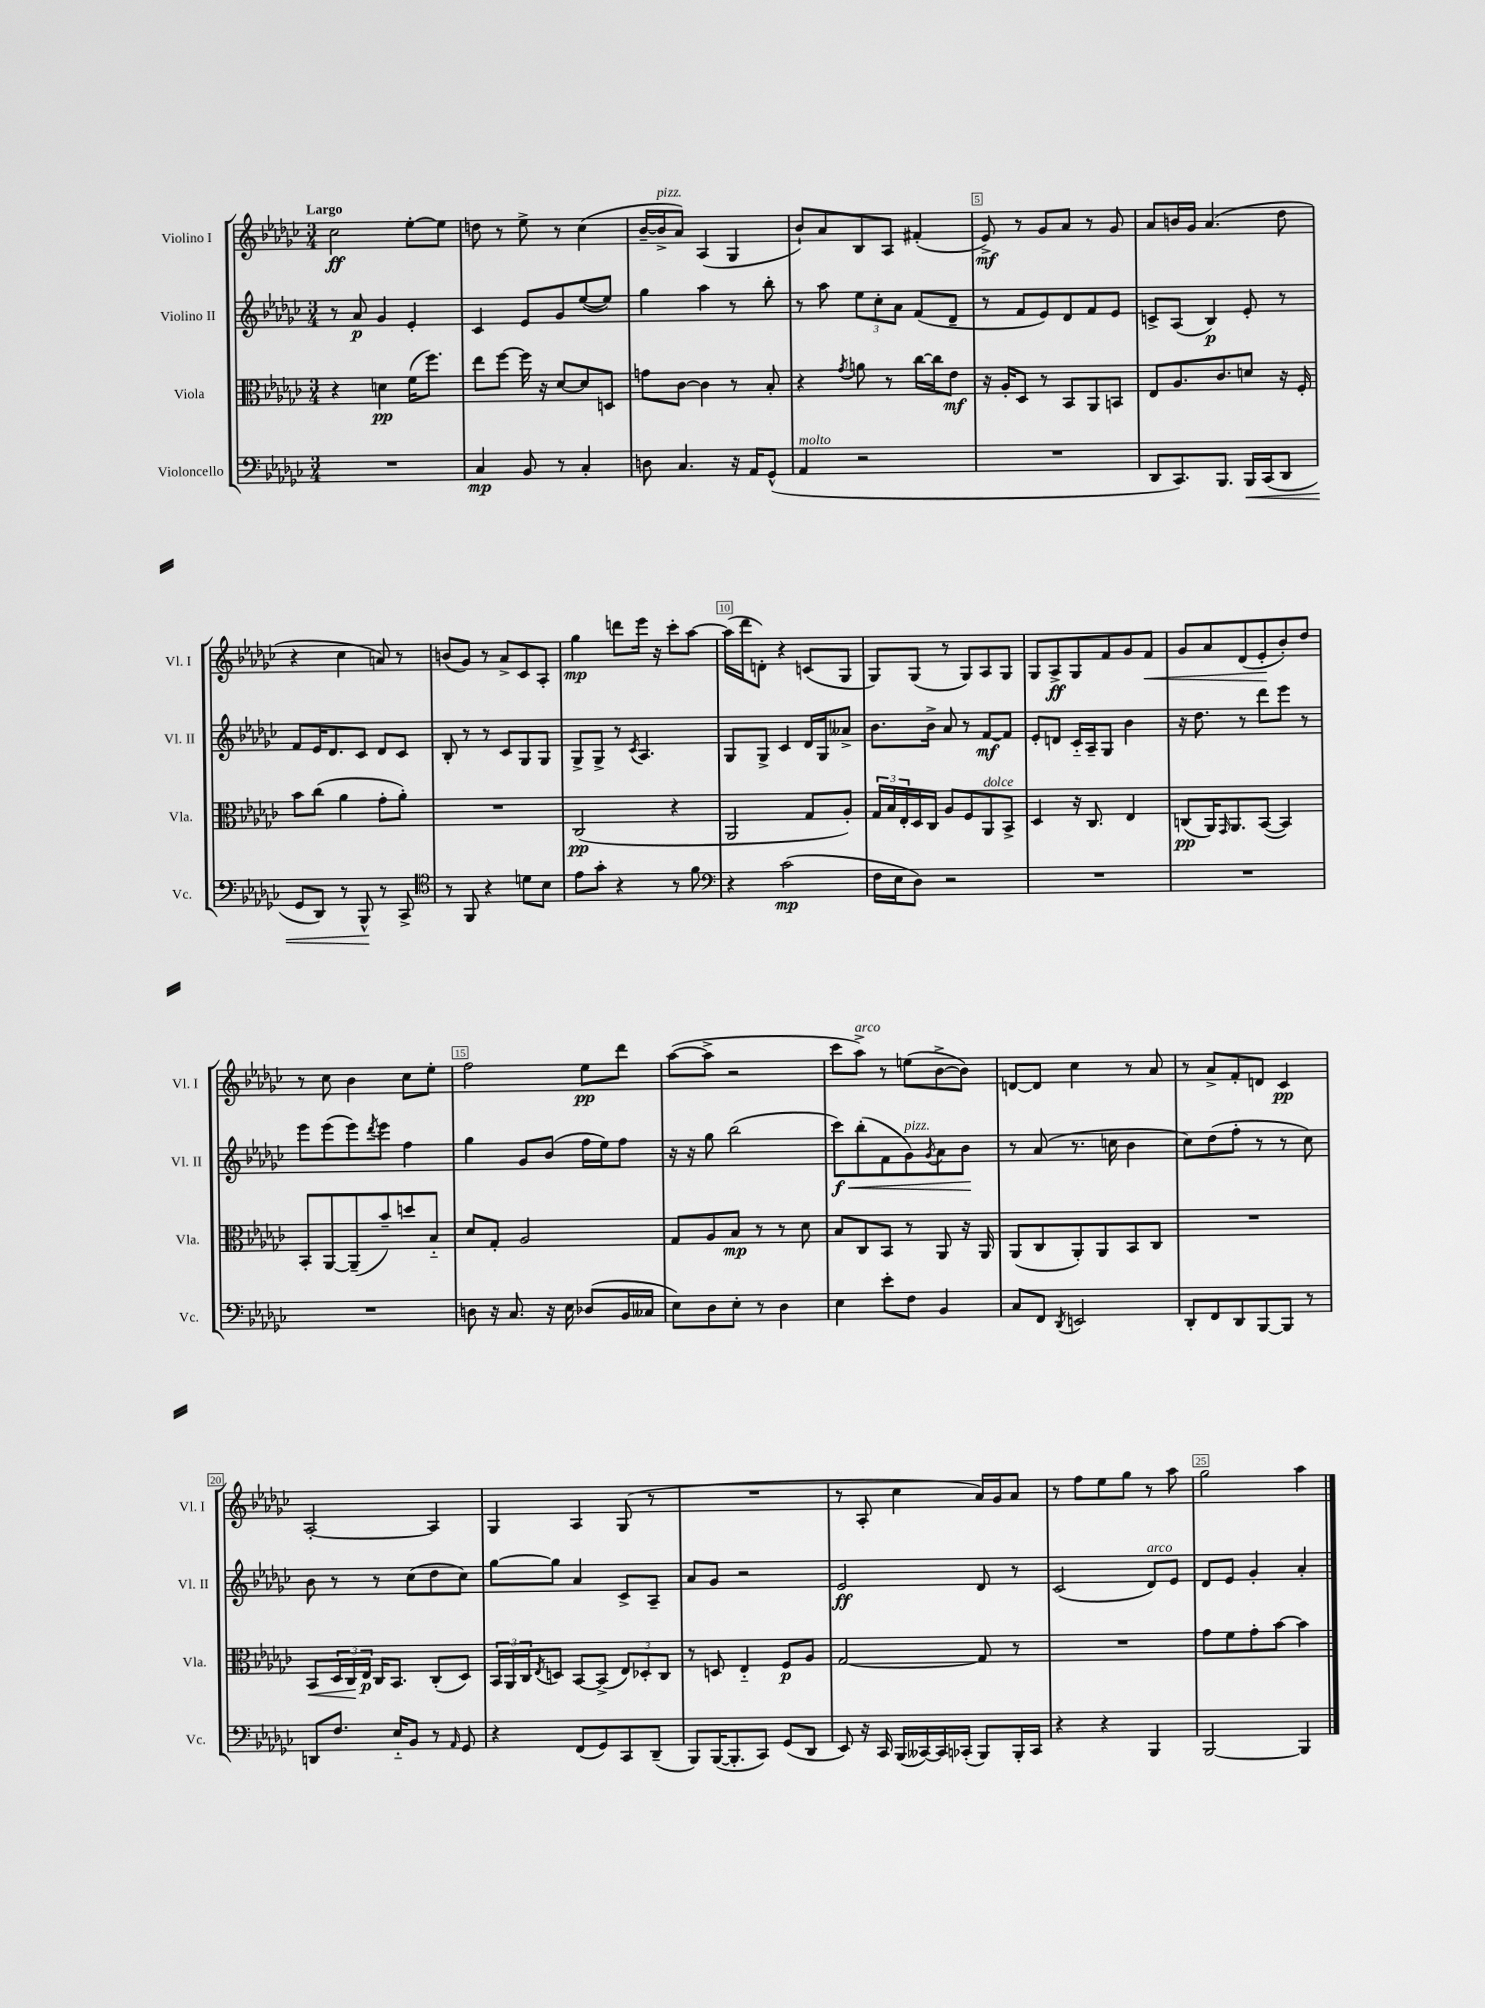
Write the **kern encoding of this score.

**kern	**dynam	**kern	**dynam	**kern	**dynam	**kern	**dynam
*part4	*part4	*part3	*part3	*part2	*part2	*part1	*part1
*staff4	*staff4	*staff3	*staff3	*staff2	*staff2	*staff1	*staff1
*I"Violoncello	*	*I"Viola	*	*I"Violino II	*	*I"Violino I	*
*I'Vc.	*	*I'Vla.	*	*I'Vl. II	*	*I'Vl. I	*
*clefF4	*	*clefC3	*	*clefG2	*	*clefG2	*
*k[b-e-a-d-g-c-]	*	*k[b-e-a-d-g-c-]	*	*k[b-e-a-d-g-c-]	*	*k[b-e-a-d-g-c-]	*
*M3/4	*	*M3/4	*	*M3/4	*	*M3/4	*
=1	=1	=1	=1	=1	=1	=1	=1
!	!	!	!	!	!	!LO:TX:a:B:t=Largo	!
2.r	.	4r	.	8r	.	2cc-\	ff
.	.	.	.	8a-/	p	.	.
.	.	4dn\	pp	4g-/	.	.	.
.	.	(16f\KL	.	4e-'/	.	[8ee-'\L	.
.	.	8.ff\J)	.	.	.	.	.
.	.	.	.	.	.	8ee-\J]	.
=2	=2	=2	=2	=2	=2	=2	=2
4C-/	mp	8ee-\L	.	4c-/	.	8ddn\	.
.	.	[8ff\J	.	.	.	8r	.
8BB-/	.	16ff\]	.	8e-/L	.	8ee-^\	.
.	.	16r	.	.	.	.	.
8r	.	[8d-/L	.	8g-/	.	8r	.
4C-'/	.	8d-/]	.	([8ee-/	.	(4cc-\	.
.	.	8Dn/J	.	8ee-/J])	.	.	.
=3	=3	=3	=3	=3	=3	=3	=3
8Dn\	.	8gn\L	.	4gg-\	.	[16b-~/LL	.
!	!	!	!	!	!	!LO:TX:a:i:t=pizz.	!
.	.	.	.	.	.	16b-^/J]	.
4.C-/	.	[8c-\J	.	.	.	8a-/J)	.
.	.	4c-\]	.	4aa-\	.	(4A-/	.
16r	.	8r	.	8r	.	4G-/	.
16AA-/KL	.	.	.	.	.	.	.
(8GG-^^/J	.	8B-'/	.	8bb-'\	.	.	.
=4	=4	=4	=4	=4	=4	=4	=4
!LO:TX:a:i:t=molto	!	!	!	!	!	!	!
4AA-/	.	4r	.	8r	.	8b-`/L)	.
.	.	.	.	8aa-\	.	8a-/	.
.	.	8qg-/	.	.	.	.	.
2r	.	8an\	.	12ee-\L	.	8B-/	.
.	.	.	.	12cc-'\	.	.	.
.	.	8r	.	.	.	8A-/J	.
.	.	.	.	12a-\J	.	.	.
.	.	[16cc-\LL	.	(8f/L	.	(4f#X'/	.
.	.	16cc-\J]	.	.	.	.	.
.	.	8e-\J	mf	8d-~/J	.	.	.
=5	=5	=5	=5	=5	=5	=5	=5
2.r	.	16r	.	8r	.	8e-^/)	mf
.	.	16A-'/KL	.	.	.	.	.
.	.	8D-/J	.	8f/L	.	8r	.
.	.	8r	.	8e-/)	.	8g-/L	.
.	.	8BB-/L	.	8d-/	.	8a-/J	.
.	.	8AA-/	.	8f/	.	8r	.
.	.	8BBn/J	.	8e-/J	.	8g-/	.
=6	=6	=6	=6	=6	=6	=6	=6
8DD-/L	.	8E-/L	.	8cn^/L	.	8a-/L	.
8.CC-/)	.	8.A-/	.	(8A-/J	.	16bn/L	.
.	.	.	.	.	.	16g-/JJ	.
.	.	.	.	4B-/)	p	(4.a-/	.
8.BBB-/J	.	8.c-/	.	.	.	.	.
!	!LO:HP:b	!	!	!	!	!	!
16BBB-/LL	<	8dn/J	.	8e-'/	.	.	.
(16CC-/J	.	.	.	.	.	.	.
8DD-/J	.	16r	.	8r	.	8dd-\	.
.	.	16F'/	.	.	.	.	.
!!LO:LB:g=z
=7	=7	=7	=7	=7	=7	=7	=7
8GG-/L	.	8b-\L	.	8f/L	.	4r	.
8DD-/J)	.	(8cc-\J	.	16e-/K	.	.	.
.	.	.	.	8.d-/	.	.	.
8r	.	4a-\	.	.	.	4cc-\	.
8BBB-^^/	.	.	.	8c-/J	.	.	.
8r	[	8g-'\L	.	8d-/L	.	8an/)	.
8CC-^/	.	8a-'\J)	.	8c-/J	.	8r	.
=8	=8	=8	=8	=8	=8	=8	=8
*clefC4	*	*	*	*	*	*	*
8r	.	2.r	.	8B-'/	.	(8bn/L	.
8FF/	.	.	.	8r	.	8g-/J)	.
4r	.	.	.	8r	.	8r	.
.	.	.	.	8c-/L	.	8a-^/L	.
8dn\L	.	.	.	8G-/	.	8c-/	.
8B-\J	.	.	.	8G-/J	.	8A-'/J	.
=9	=9	=9	=9	=9	=9	=9	=9
8e-\L	.	(2C-/	pp	8G-^/L	.	4gg-\	mp
8g-'\J	.	.	.	8G-^/J	.	.	.
4r	.	.	.	8r	.	8dddn\L	.
.	.	.	.	8qc-/	.	.	.
.	.	.	.	4.A-/	.	16eee-\Jk	.
.	.	.	.	.	.	16r	.
8r	.	4r	.	.	.	8ccc-'\L	.
8f\	.	.	.	.	.	[8aa-\J	.
=10	=10	=10	=10	=10	=10	=10	=10
*clefF4	*	*	*	*	*	*	*
4r	.	2AA-/	.	8G-/L	.	(16aa-\LL]	.
.	.	.	.	.	.	16ddd-\J	.
.	.	.	.	8G-^/J	.	8dn'\J)	.
(2c-\	mp	.	.	4c-/	.	4r	.
.	.	8G-/L	.	16d-/LL	.	(8cn/L	.
.	.	.	.	16G-/J	.	.	.
.	.	8A-'/J)	.	8a--X^/J	.	8G-/J	.
=11	=11	=11	=11	=11	=11	=11	=11
16F\LL	.	24G-/LL	.	8.b-\L	.	8G-/L)	.
.	.	24B-/	.	.	.	.	.
16E-\J	.	.	.	.	.	.	.
.	.	24E-'/	.	.	.	.	.
8D-\J)	.	16D-/	.	.	.	(8G-/J	.
.	.	16C-/JJ	.	16b-^\Jk	.	.	.
2r	.	8A-/L	.	8a-/	.	8r	.
.	.	8F/	.	8r	.	8G-/L)	.
!	!	!LO:TX:a:i:t=dolce	!	!	!	!	!
.	.	8AA-/	.	[8f/L	mf	8A-/	.
.	.	8BB-^/J	.	8f/J]	.	8G-/J	.
=12	=12	=12	=12	=12	=12	=12	=12
2.r	.	4D-/	.	8e-'/L	.	8G-/L	.
.	.	.	.	8dn/J	.	8A-^/	ff
.	.	16r	.	16c-/LL	.	8G-/	.
.	.	8.C-/	.	16A-~/J	.	.	.
.	.	.	.	8G-/J	.	8f/	.
.	.	4E-/	.	4b-\	.	8g-/	.
!	!	!	!	!	!	!	!LO:HP:b
.	.	.	.	.	.	8f/J	<
=13	=13	=13	=13	=13	=13	=13	=13
2.r	.	(8Cn/L	pp	16r	.	8g-/L	.
.	.	.	.	8.dd-\	.	.	.
.	.	16AA-/K)	.	.	.	8a-/	.
.	.	16qqGG-/	.	.	.	.	.
.	.	8.AA-/	.	.	.	.	.
.	.	.	.	8r	.	(8d-/	.
.	.	([8BB-/J	.	8ddd-\L	.	8e-'/	.
.	.	4BB-/])	.	8eee-\J	.	8b-'/)	[
.	.	.	.	8r	.	8dd-/J	.
!!LO:LB:g=z
=14	=14	=14	=14	=14	=14	=14	=14
2.r	.	8BB-'/L	.	8eee-\L	.	8r	.
.	.	[8AA-/	.	(8eee-\	.	8cc-\	.
.	.	(8AA-~/]	.	8eee-\)	.	4b-\	.
.	.	.	.	8qddd-/	.	.	.
.	.	8b-~/)	.	8eee-\J	.	.	.
.	.	8ddn/	.	4ff\	.	8cc-\L	.
.	.	8B-/J	.	.	.	8ee-'\J	.
=15	=15	=15	=15	=15	=15	=15	=15
8Dn\	.	8d-/L	.	4gg-\	.	2ff\	.
16r	.	8G-'/J	.	.	.	.	.
8.C-/	.	.	.	.	.	.	.
.	.	2A-/	.	8g-/L	.	.	.
16r	.	.	.	(8b-/J	.	.	.
16E-\	.	.	.	.	.	.	.
(8D-X/L	.	.	.	16ff\LL	.	8ee-\L	pp
.	.	.	.	16ee-\J)	.	.	.
16BB-/L	.	.	.	8ff\J	.	8ddd-\J	.
16C--X/JJ	.	.	.	.	.	.	.
=16	=16	=16	=16	=16	=16	=16	=16
8E-\L)	.	8G-/L	.	16r	.	([8aa-\L	.
.	.	.	.	16r	.	.	.
8D-\	.	8A-/	.	8gg-\	.	8aa-^\J]	.
8E-'\J	.	8B-/J	mp	(2bb-\	.	2r	.
8r	.	8r	.	.	.	.	.
4D-\	.	8r	.	.	.	.	.
.	.	8d-\	.	.	.	.	.
=17	=17	=17	=17	=17	=17	=17	=17
!	!	!	!	!	!LO:HP:b	!	!
4E-\	.	8B-/L	.	8ccc-\L)	< f	8ccc-\L	.
!	!	!	!	!	!	!LO:TX:a:i:t=arco	!
.	.	8C-/	.	(8bb-'\	.	8aa-^\J)	.
8e-'\L	.	8BB-/J	.	8f\	.	8r	.
!	!	!	!	!LO:TX:a:i:t=pizz.	!	!	!
8F\J	.	8r	.	8g-\)	.	(8een\L	.
.	.	.	.	8qg-/	.	.	.
4BB-/	.	8AA-/	.	8a-\	.	[8b-^\	.
.	.	16r	.	8b-\J	.	8b-\J])	.
.	.	16AA-/	.	.	.	.	.
.	.	.	.	.	[	.	.
=18	=18	=18	=18	=18	=18	=18	=18
8C-/L	.	(8AA-/L	.	8r	.	[8dn/L	.
8FF/J	.	8C-/	.	(8a-/	.	8d/J]	.
8qDD-/	.	.	.	.	.	.	.
2EEn/	.	8AA-'/)	.	8.r	.	4cc-\	.
.	.	8AA-/	.	.	.	.	.
.	.	.	.	16ccn\	.	.	.
.	.	8BB-/	.	4b-\	.	8r	.
.	.	8C-/J	.	.	.	8a-/	.
=19	=19	=19	=19	=19	=19	=19	=19
8DD-'/L	.	2.r	.	8cc-\L)	.	8r	.
8FF/	.	.	.	(8dd-\	.	8a-^/L	.
8DD-/	.	.	.	8ff'\J	.	8f'/	.
[8BBB-/	.	.	.	8r	.	8dn/J	.
8BBB-/J]	.	.	.	8r	.	4c-/	pp
8r	.	.	.	8cc-\)	.	.	.
!!LO:LB:g=z
=20	=20	=20	=20	=20	=20	=20	=20
!	!	!	!LO:HP:b	!	!	!	!
8DDn/L	.	8BB-/L	<	8b-\	.	[2A-'/	.
8.F/J	.	24D-/L	.	8r	.	.	.
.	.	24C-/	.	.	.	.	.
.	.	24E-/JJ	[ p	.	.	.	.
.	.	16C-/KL	.	8r	.	.	.
16E-/KL	.	8.BB-/J	.	.	.	.	.
8BB-/J	.	.	.	(8cc-\L	.	.	.
8r	.	(8C-'/L	.	8dd-\	.	4A-/]	.
16qqAA-/	.	.	.	.	.	.	.
8GG-/	.	8D-/J)	.	8cc-\J)	.	.	.
=21	=21	=21	=21	=21	=21	=21	=21
4r	.	24BB-/LL	.	[8gg-\L	.	4G-/	.
.	.	24AA-/	.	.	.	.	.
.	.	24C-/J	.	.	.	.	.
.	.	8qE-/	.	.	.	.	.
.	.	8Dn/J	.	8gg-\J]	.	.	.
(8FF/L	.	[8BB-/L	.	4a-/	.	4A-/	.
8GG-/)	.	(8BB-^/J]	.	.	.	.	.
8CC-/	.	12E-/L)	.	8c-^/L	.	(8G-/	.
.	.	12D-X'/	.	.	.	.	.
(8DD-~/J	.	.	.	8A-~/J	.	8r	.
.	.	12C-/J	.	.	.	.	.
=22	=22	=22	=22	=22	=22	=22	=22
8BBB-/L)	.	8r	.	8a-/L	.	2.r	.
([16BBB-/K	.	8Dn/	.	8g-/J	.	.	.
8.BBB-'/]	.	.	.	.	.	.	.
.	.	4E-/	.	2r	.	.	.
8CC-/J)	.	.	.	.	.	.	.
(8GG-/L	.	8F/L	p	.	.	.	.
8DD-/J	.	8A-/J	.	.	.	.	.
=23	=23	=23	=23	=23	=23	=23	=23
8EE-/)	.	[2G-/	.	2e-/	ff	8r	.
16r	.	.	.	.	.	8A-'/	.
16CC-/	.	.	.	.	.	.	.
(16BBB-/LL	.	.	.	.	.	4cc-\	.
[16CC--X/)	.	.	.	.	.	.	.
16CC--/]	.	.	.	.	.	.	.
(16CC-X'/JJ	.	.	.	.	.	.	.
8BBB-/L)	.	8G-/]	.	8d-/	.	16a-/LL)	.
.	.	.	.	.	.	16g-/J	.
16BBB-'/L	.	8r	.	8r	.	8a-/J	.
16CC-/JJ	.	.	.	.	.	.	.
=24	=24	=24	=24	=24	=24	=24	=24
4r	.	2.r	.	(2c-/	.	8r	.
.	.	.	.	.	.	8ff\L	.
4r	.	.	.	.	.	8ee-\	.
.	.	.	.	.	.	8gg-\J	.
!	!	!	!	!LO:TX:a:i:t=arco	!	!	!
4BBB-/	.	.	.	8d-/L)	.	8r	.
.	.	.	.	8e-/J	.	8aa-\	.
=25	=25	=25	=25	=25	=25	=25	=25
[2BBB-/	.	8g-\L	.	8d-/L	.	2gg-\	.
.	.	8f\	.	8e-/J	.	.	.
.	.	8g-'\	.	4g-'/	.	.	.
.	.	[8b-\J	.	.	.	.	.
4BBB-/]	.	4b-\]	.	4a-'/	.	4aa-\	.
==	==	==	==	==	==	==	==
*-	*-	*-	*-	*-	*-	*-	*-
